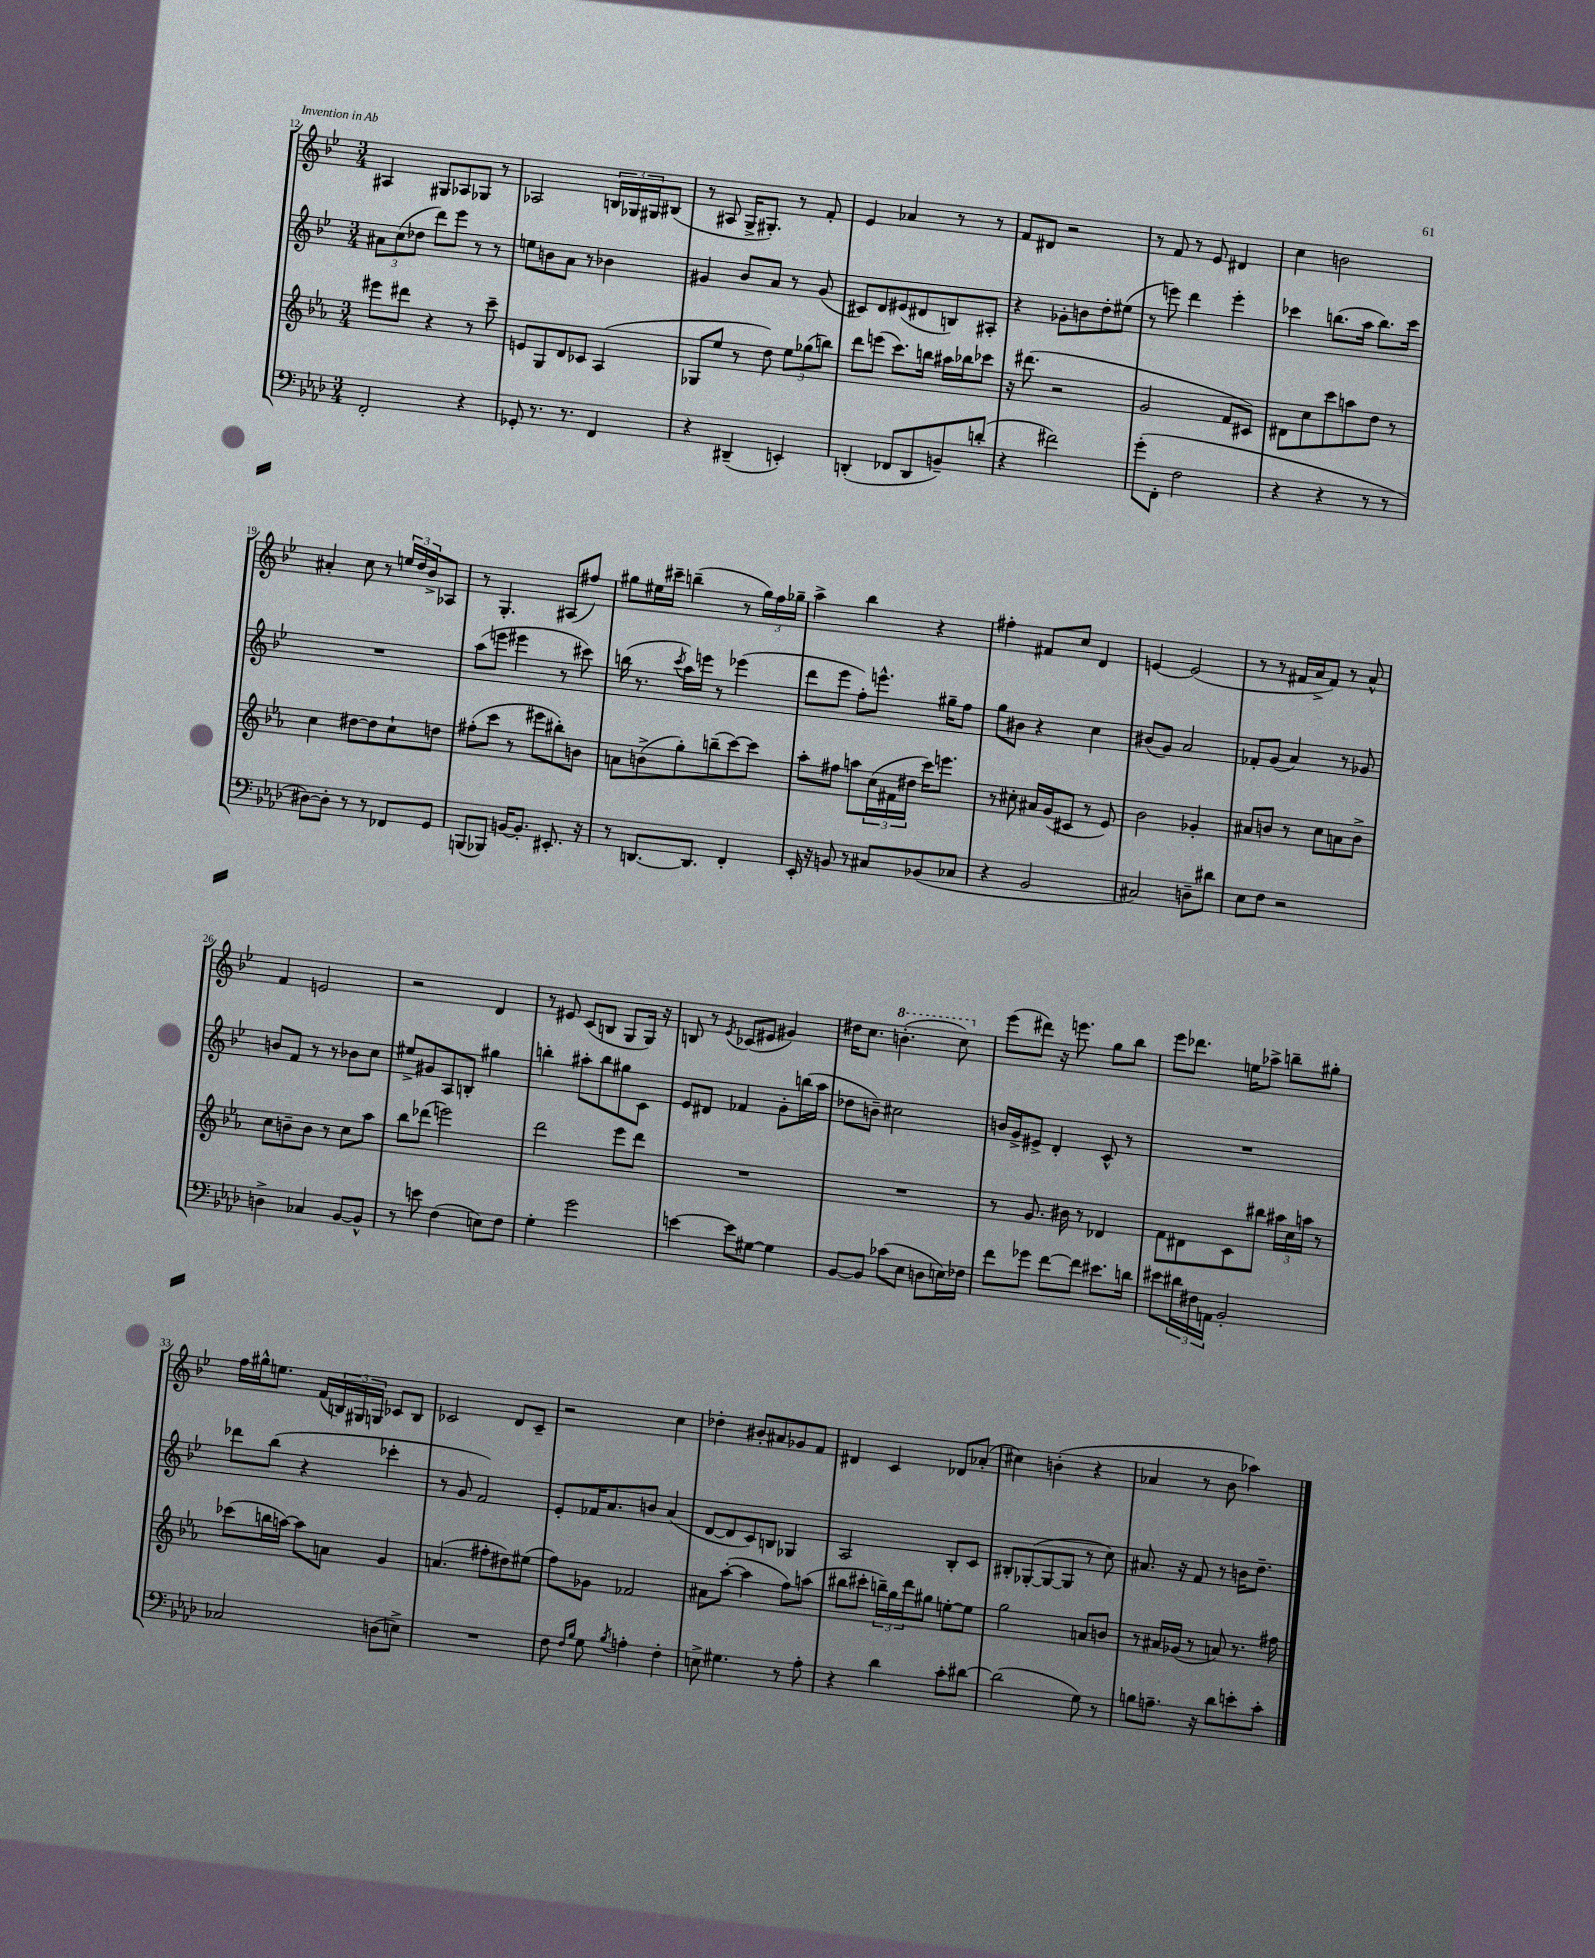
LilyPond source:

<<
\new StaffGroup <<
\new Staff = "s0" {
    \clef treble \key bes \major \numericTimeSignature \time 3/4
    ais4 gis8 aes8 ges8 r8 |
    aes2 \tuplet 3/2 { b16 ges16 gis16 } bis8( |
    r8 ais8 g16-> gis8.-.) r8 f'8-. |
    ees'4 aes'4 r8 r8 |
    f'8 dis'8 r2 |
    r8 f'8 r8 ees'8 dis'4 |
    c''4 b'2 |
    ais'4-. c''8 r8 \tuplet 3/2 { e''16 d''16 bes'16-> } aes8 |
    r8 g4.-. ais8( fis''8) |
    gis''8 eis''16 cis'''16-- b''4--( r8 \tuplet 3/2 { gis''16) f''16 ges''16-- } |
    a''4-> bes''4 r4 |
    fis''4-. fis'8 c''8 d'4 |
    e'4~ e'2( |
    r8 r8 fis'16 a'16-> fis'8) r8 a'8-^ |
    f'4 e'2 |
    r2 d'4 |
    r8 eis'8 c'8( b8 g8 g16) r16 |
    b8 r8 \acciaccatura { ees'8 } ces'8( eis'8 gis'4) |
    dis''16 c''8. \ottava #1 b''4.-.( c'''8) \ottava #0 |
    ees'''8( dis'''8) r16 e'''8. g''8 bes''8 |
    ees'''8 des'''8. e''16 aes''8-> b''8-- gis''8-. |
    f''16 gis''16-^ e''8. f'16( \tuplet 3/2 { b16) gis16 g16 } ces'8 b8 |
    ces'2 d'8 ces'8-- |
    r2 c''4 |
    des''4-. bis'8-. ais'8 ges'8 f'8 |
    dis'4 c'4 des'8 aes'8-.( |
    cis''4) b'4-.( r4 |
    aes'4 r8 bes'8 aes''4) \bar "|." |
}
\new Staff = "s1" {
    \clef treble \key bes \major \numericTimeSignature \time 3/4
    \tuplet 3/2 { ais'8 c''8( des''8 } d'''8) ees'''8 r8 r8 |
    e''8 b'8 a'8 r8 bes'4 |
    gis'4 bes'8 a'8 r8 gis'8( |
    cis'8) d'8 eis'8( dis'8 b8) ais8-. |
    r4 ges'8-. b'8 d''8-. eis''8( |
    r8 e'''8) d'''4 e'''4-. |
    ces'''4 b''8.( a''16 b''8.) ces'''16 |
    R2. |
    a''8( e'''8 eis'''4 r8 cis'''8) |
    b''16( r8. \acciaccatura { c'''8 } a''16) e'''16 r8 ees'''4( |
    d'''8 ees'''8 f''8-.) e'''8.-^ gis''16-- f''8 |
    g''8 bis'8 r4 c''4 |
    bis'8( g'8) a'2 |
    fes'8-. g'8( a'4) r8 ges'8 |
    b'8 f'8 r8 r8 bes'8 c''8 |
    eis''8-> gis'8 a8 b8-. gis''4 |
    b''4-. ais''8-. b''8 gis''8 c'8 |
    ees'8 dis'8 fes'4 g'8-. b''16( a''16 |
    des''8 b'8--) cis''2 |
    b'16 g'16-> eis'8-> d'4-. c'8-^ r8 |
    R2. |
    des'''8 bes''8( r4 ces'''4-. |
    r8 g'8 f'2) |
    ees'8-. fes'16 a'8. b'8 a'4( |
    d'8~ d'8 c'8) b8 ges4 |
    a2 bes8-. c'8 |
    bis8-. ges8~-.( ges8~ ges8 r8 c''8) |
    ais'8. r16 f'8 r8 b'16 d''8.-- \bar "|." |
}
\new Staff = "s2" {
    \clef treble \key ees \major \numericTimeSignature \time 3/4
    eis'''8 dis'''8 r4 r8 c'''8-- |
    e'8 g8 d'8 ces'8 aes4( |
    ges8 ees''8 r8 d''8) \tuplet 3/2 { ees''8 ges''8( b''8) } |
    d'''8 e'''8( c'''8.) b''16 ais''16 bes''16 ces'''8 |
    r16 dis'''8.( r2 |
    g'2 f'8 cis'8) |
    dis'8 c''8 c'''8 a''8 d''8 r8 |
    c''4 dis''8~ dis''8 c''8-! d''8 |
    fis''8-.( c'''8 r8 eis'''8 bis''8-.) b'8 |
    a'8 b'8->( g''8-.) b''8--( c'''8~) c'''8 |
    aes''8-. fis''8 a''8 \tuplet 3/2 { c''16( fis'16 dis''16 } c'''16) e'''8. |
    r8 cis''8-. ais'16 g'16( cis'8 r8 ees'8) |
    bes'2 ges'4-. |
    ais'8 b'8 r8 c''8 a'8 b'8-> |
    c''8 b'8-- b'8 r8 c''8 aes''8 |
    bes''8 des'''8( e'''2) |
    d'''2 ees'''8 d'''8 |
    R2. |
    R2. |
    r8 g'8. bis'16 r8 des'4 |
    f'8 dis'8 c'8 bis''8 \tuplet 3/2 { ais''16 c''16 a''16 } r8 |
    ces'''8( b''16 a''16~) a''8 a'8 g'4 |
    a'4.( fis''8-. dis''8) eis''8( |
    f''8) ges'8 fes'2 |
    ais'8 aes''8~-.( aes''4 f''8) a''8( |
    bis''8 cis'''8-. \tuplet 3/2 { b''16--) g''16 d'''16 } gis''8 e''8~-. e''8 |
    g''2 a'8 b'8 |
    r8 ais'16 ges'16( r8 a'8) r8. fis''16 \bar "|." |
}
\new Staff = "s3" {
    \clef bass \key aes \major \numericTimeSignature \time 3/4
    f,2-. r4 |
    ges,8-. r8. r8. f,4 |
    r4 dis,4--( e,4-.) |
    d,4-.( fes,8 d,8 b,8--) d'8-.( |
    r4 fis'2) |
    g'8-.( f,8-. f2 |
    r4 r4 r8 r8 |
    dis8~) dis8-. r8 r8 fes,8 g,8 |
    b,,8( bes,,8) b,16~ b,8.-. eis,8.-. r16 |
    r8 d,8.~ d,8. f,4-. |
    ees,16-. r16 b,8 r8 cis8 bes,8( ces8 |
    r4 bes,2 |
    cis2) d8-- dis'8 |
    ees8 f8 r2 |
    d4-> ces4 bes,8~ bes,8-^ |
    r8 e'8 f4( e8) f8 |
    g4-. g'2 |
    e'4~ e'8 gis8~ gis4 |
    bes,8~ bes,8 ces'8( ees8 d8 e16) fes16 |
    f'8 ges'8 f'8~ f'8 eis'8. d'16 |
    eis'8 \tuplet 3/2 { dis'16 fis16 a,16 } bes,2-. |
    ces2 d8( e8->) |
    R2. |
    f8 \grace { f16 bes16 } g8 \acciaccatura { bes8 } a4-. f4-. |
    e8-> gis4. r8 aes8-. |
    r4 des'4 c'8-. dis'8~ |
    dis'2( g8) r8 |
    b8 a8.-- r16 des'8 e'8-. c'8-. \bar "|." |
}
>>
>>
\layout { \context { \Score currentBarNumber = #12 } }
